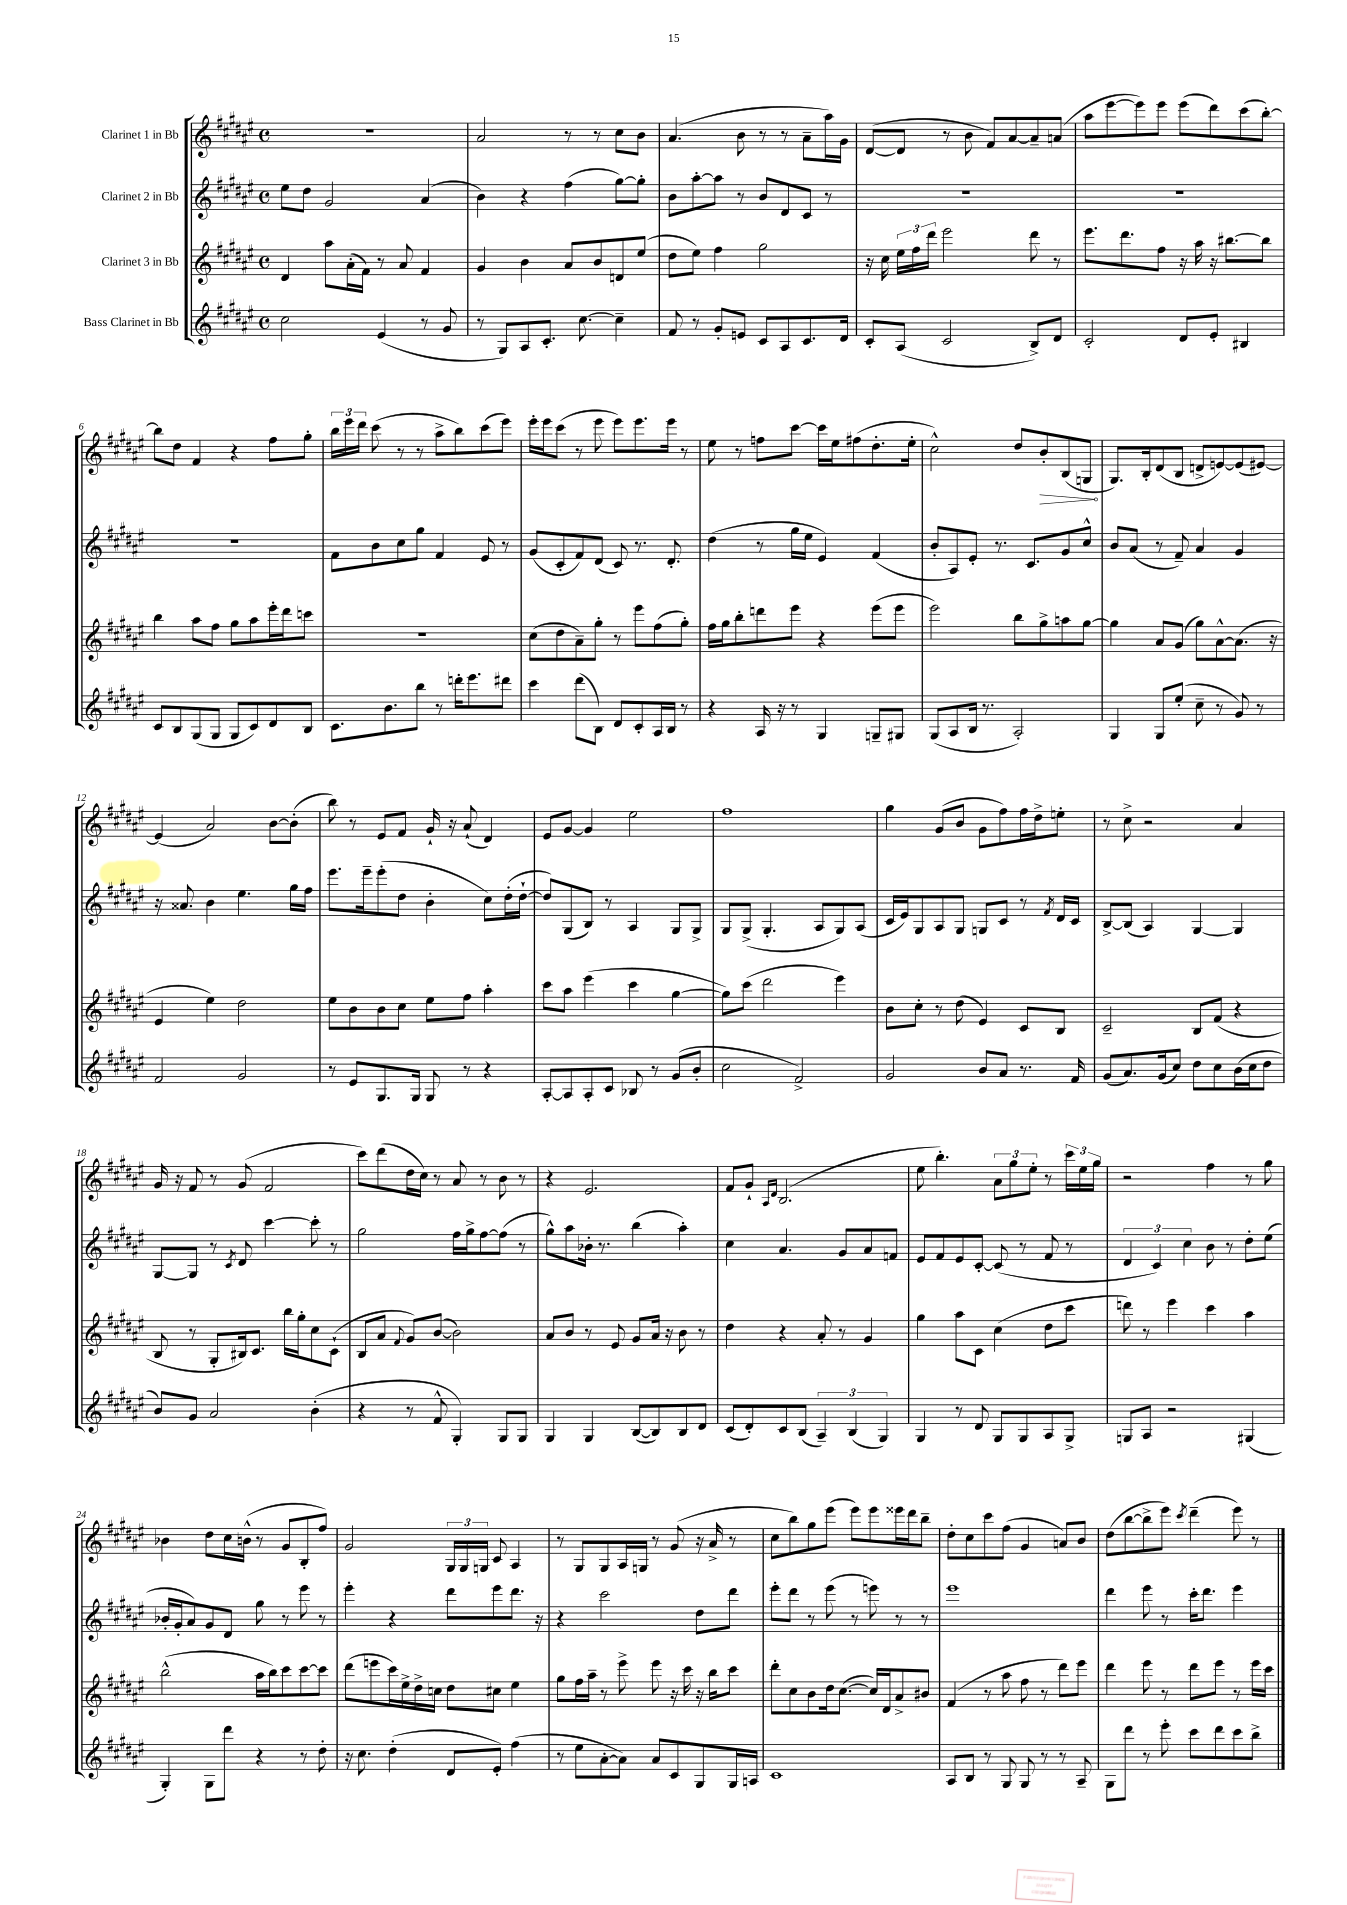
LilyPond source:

<<
\new StaffGroup <<
\new Staff = "s0" \with { instrumentName = "Clarinet 1 in Bb" } {
    \clef treble \key fis \major \defaultTimeSignature \time 4/4
    \autoBeamOff R1 |
    ais'2 r8 r8 cis''8[ b'8] |
    ais'4.( b'8 r8 r8 ais'8[-- ais''16) gis'16] |
    dis'8[~( dis'8] r8 b'8 fis'8[) ais'8~ ais'8-- a'8]( |
    ais''8[ eis'''8~ eis'''8) eis'''8] eis'''8[( dis'''8) cis'''8( b''8]~-.) |
    b''8[ dis''8] fis'4 r4 fis''8[ gis''8]-. |
    \tuplet 3/2 { b''16[ eis'''16 dis'''16] } cis'''8( r8 r8 ais''8[-> b''8) cis'''8( eis'''8]) |
    eis'''16[-. eis'''16 cis'''8]( r8 eis'''8 eis'''8[) eis'''8. eis'''16] r8 |
    eis''8 r8 f''8[ cis'''8]~ cis'''16[ eis''16 fis''8( dis''8.-. eis''16]-. |
    cis''2-^) dis''8[ \once \override Hairpin.circled-tip = ##t b'8-.\> b8( g8]\! |
    gis8.[) b16-. dis'8( b8] d'8[-> e'8~) e'8( eis'8]~) |
    eis'4( ais'2) b'8[~ b'8]-.( |
    b''8) r8 eis'8[ fis'8] gis'16-! r16 ais'8-!( dis'4) |
    eis'8[ gis'8]~ gis'4 eis''2 |
    fis''1 |
    gis''4 gis'8[( b'8] gis'8[ fis''8) fis''16 dis''16-> e''8]-. |
    r8 cis''8-> r2 ais'4 |
    gis'16 r16 fis'8 r8 gis'8( fis'2 |
    cis'''8[) dis'''8( dis''16 cis''16]) r8 ais'8 r8 b'8 r8 |
    r4 eis'2. |
    fis'8[ gis'8]-! \grace { ais16[ dis'16] } b2.( |
    eis''8 b''4.-.) \tuplet 3/2 { ais'8[ gis''8 eis''8]-. } r8 \tuplet 3/2 { cis'''16[ eis''16 gis''16] } |
    r2 fis''4 r8 gis''8 |
    bes'4 dis''8[ cis''16 b'16]-^( r8 gis'8[ b8-. fis''8]) |
    gis'2 \tuplet 3/2 { gis16[ gis16 g16] } cis'8 ais4 |
    r8 gis8[ gis8 ais16 g16] r8 gis'8( r16 ais'16-> r8 |
    cis''8[ b''8) gis''8 eis'''8]( eis'''8[) eis'''8 eisis'''16 dis'''16 b''8]-- |
    dis''8[-. cis''8 cis'''8 fis''8]( gis'4 a'8[) b'8] |
    dis''8[( b''8~ b''8-> eis'''8]) \acciaccatura { cis'''8 } dis'''4--( eis'''8) r8 \bar "|." |
}
\new Staff = "s1" \with { instrumentName = "Clarinet 2 in Bb" } {
    \clef treble \key fis \major \defaultTimeSignature \time 4/4
    \autoBeamOff eis''8[ dis''8] gis'2 ais'4( |
    b'4) r4 fis''4( gis''8[~) gis''8]-. |
    b'8[ ais''8~-. ais''8] r8 b'8[ dis'8 cis'8] r8 |
    R1 |
    R1 |
    R1 |
    fis'8[ b'8 cis''8 gis''8] fis'4 eis'8 r8 |
    gis'8[( cis'8-. fis'8) dis'8]( cis'8) r8. dis'8.-. |
    dis''4( r8 gis''16[ eis''16] eis'4) fis'4( |
    b'8[-. ais8) eis'8]-. r8. cis'8.[ gis'8 cis''8]-^ |
    b'8[ ais'8]( r8 fis'8--) ais'4 gis'4 |
    r16 aisis'8. b'4 eis''4. gis''16[ fis''16] |
    eis'''8.[ eis'''16-- eis'''8-.( dis''8] b'4-. cis''8[) dis''16-.( dis''16]~-! |
    dis''8[) gis8( b8]) r8 ais4 gis8[ gis8]-> |
    gis8[ gis8]->( gis4.-. ais8[ gis8) ais8]( |
    cis'16[ eis'16) gis8 ais8 gis8] g8[ cis'8] r8 \acciaccatura { fis'8 } dis'16[ cis'16] |
    b8[~-> b8]( ais4) gis4~ gis4 |
    gis8[~ gis8] r8 \acciaccatura { cis'8 } dis'8 cis'''4~ cis'''8-. r8 |
    gis''2 fis''16[ gis''16-> fis''8~ fis''8]( r8 |
    gis''8[-^) ais''8 bes'16]-. r8. b''4( ais''4-.) |
    cis''4 ais'4. gis'8[ ais'8 f'8] |
    eis'8[ fis'8 eis'8 cis'8]~-. cis'8( r8 fis'8 r8 |
    \tuplet 3/2 { dis'4 cis'4) cis''4 } b'8 r8 dis''8[-. eis''8]( |
    bes'16[-. gis'16-. ais'8) gis'8 dis'8] gis''8 r8 eis'''8 r8 |
    eis'''4-. r4 dis'''8[ eis'''8 dis'''8.] r16 |
    r4 cis'''2 dis''8[ dis'''8] |
    eis'''8[-. dis'''8] r8 eis'''8( r8 e'''8) r8 r8 |
    eis'''1 |
    dis'''4 eis'''8 r8 cis'''16[-. dis'''8.] eis'''4 \bar "|." |
}
\new Staff = "s2" \with { instrumentName = "Clarinet 3 in Bb" } {
    \clef treble \key fis \major \defaultTimeSignature \time 4/4
    \autoBeamOff dis'4 ais''8[ ais'16-.( fis'16]) r8 ais'8 fis'4 |
    gis'4 b'4 ais'8[ b'8 d'8 eis''8]( |
    dis''8[ eis''8]) fis''4 gis''2 |
    r16 cis''16 \tuplet 3/2 { eis''16[ fis''16 dis'''16] } eis'''2 dis'''8 r8 |
    eis'''8.[ dis'''8. fis''8] r16 ais''16 r16 bis''8.[~ bis''8] |
    b''4 ais''8[ fis''8] gis''8[ ais''8 eis'''16-. dis'''16 c'''8] |
    R1 |
    cis''8[( dis''8 ais'8--) gis''8]-. r8 eis'''8[ fis''8( gis''8]-.) |
    fis''16[ gis''16 b''8-. d'''8 eis'''8] r4 eis'''8[( eis'''8] |
    eis'''2) b''8[ gis''8-> a''8 gis''8]~ |
    gis''4 ais'8[ gis'8]( gis''8[) ais'8~-^ ais'8.]( r16 |
    eis'4 eis''4) dis''2 |
    eis''8[ b'8 b'8 cis''8] eis''8[ fis''8] ais''4-. |
    cis'''8[ ais''8] eis'''4( cis'''4 gis''4~ |
    gis''8[) cis'''8]( dis'''2 eis'''4) |
    b'8[ cis''8]-. r8 dis''8( eis'4) cis'8[ b8] |
    cis'2-- b8[ fis'8]( r4 |
    b8 r8 gis8[-. bis16) cis'8.] b''16[ gis''16-. cis''8 cis'8]-!( |
    b8[ ais'8] \appoggiatura { fis'8 } gis'8[) b'8]~( b'2) |
    ais'8[ b'8] r8 eis'8 gis'8[ ais'16] r16 b'8 r8 |
    dis''4 r4 ais'8-. r8 gis'4 |
    gis''4 ais''8[ cis'8] cis''4( dis''8[ cis'''8] |
    d'''8) r8 eis'''4 cis'''4 ais''4 |
    b''2-^( ais''16[ b''16) cis'''8 cis'''8~ cis'''8] |
    dis'''8[( e'''8 cis'''16) eis''16-> dis''16-> c''16] dis''8[ cis''8] eis''4 |
    gis''8[ fis''16 ais''16]-- r8 eis'''8-> eis'''8 r16 cis'''16 r16 b''16[ cis'''8] |
    dis'''8[-. cis''8 b'8 dis''16 cis''8.]~( cis''16[) dis'16 ais'8-> bis'8] |
    fis'4( r8 ais''8 fis''8 r8 dis'''8[) eis'''8] |
    dis'''4 eis'''8 r8 dis'''8[ eis'''8] r8 eis'''16[ cis'''16] \bar "|." |
}
\new Staff = "s3" \with { instrumentName = "Bass Clarinet in Bb" } {
    \clef treble \key fis \major \defaultTimeSignature \time 4/4
    \autoBeamOff cis''2 eis'4( r8 gis'8 |
    r8 gis8[) ais8 cis'8.]-. cis''8.~ cis''4-- |
    fis'8 r8 gis'8[-. e'8] cis'8[ ais8 cis'8. dis'16] |
    cis'8[-. ais8]( cis'2 b8[->) dis'8] |
    cis'2-. dis'8[ eis'8]-. bis4 |
    cis'8[ b8 gis8( gis8] gis8[ cis'8) dis'8 b8] |
    cis'8.[ b'8. b''8] r8 d'''16[-. eis'''8. dis'''8] |
    cis'''4 dis'''8[( b8]) dis'8[ cis'8-. ais16 b16] r8 |
    r4 ais16 r16 r8 gis4 g8[-- gis8] |
    gis8[( ais8 b16] r8. ais2-.) |
    gis4 gis8[ eis''8]-.( cis''8-- r8 gis'8) r8 |
    fis'2 gis'2 |
    r8 eis'8[ gis8. gis16] gis8 r8 r4 |
    ais8[~-. ais8 ais8-. cis'8] bes8 r8 gis'8[( b'8]-. |
    cis''2 fis'2->) |
    gis'2 b'8[ ais'8] r8. fis'16 |
    gis'8[( ais'8.) gis'16( cis''8]) dis''8[ cis''8 b'16( cis''16 dis''8] |
    b'8[) gis'8] ais'2 b'4-.( |
    r4 r8 fis'8-^ gis4-.) gis8[ gis8] |
    gis4 gis4 b8[~( b8) b8 dis'8] |
    cis'8[( dis'8-.) cis'8 b8]( \tuplet 3/2 { ais4--) b4( gis4) } |
    gis4 r8 dis'8 gis8[ gis8 ais8 gis8]-> |
    g8[ ais8] r2 gis4( |
    gis4-.) gis8[ dis'''8] r4 r8 dis''8-. |
    r16 cis''8. dis''4-.( dis'8[ eis'8]-.) fis''4( |
    r8 eis''8[ ais'8~-. ais'8]) ais'8[ cis'8 gis8 gis16 a16] |
    cis'1 |
    ais8[ b8] r8 gis8 gis8 r8 r8 ais8-- |
    gis8[ dis'''8] r8 eis'''8-. cis'''8[ dis'''8 cis'''8 b''8]-> \bar "|." |
}
>>
>>
